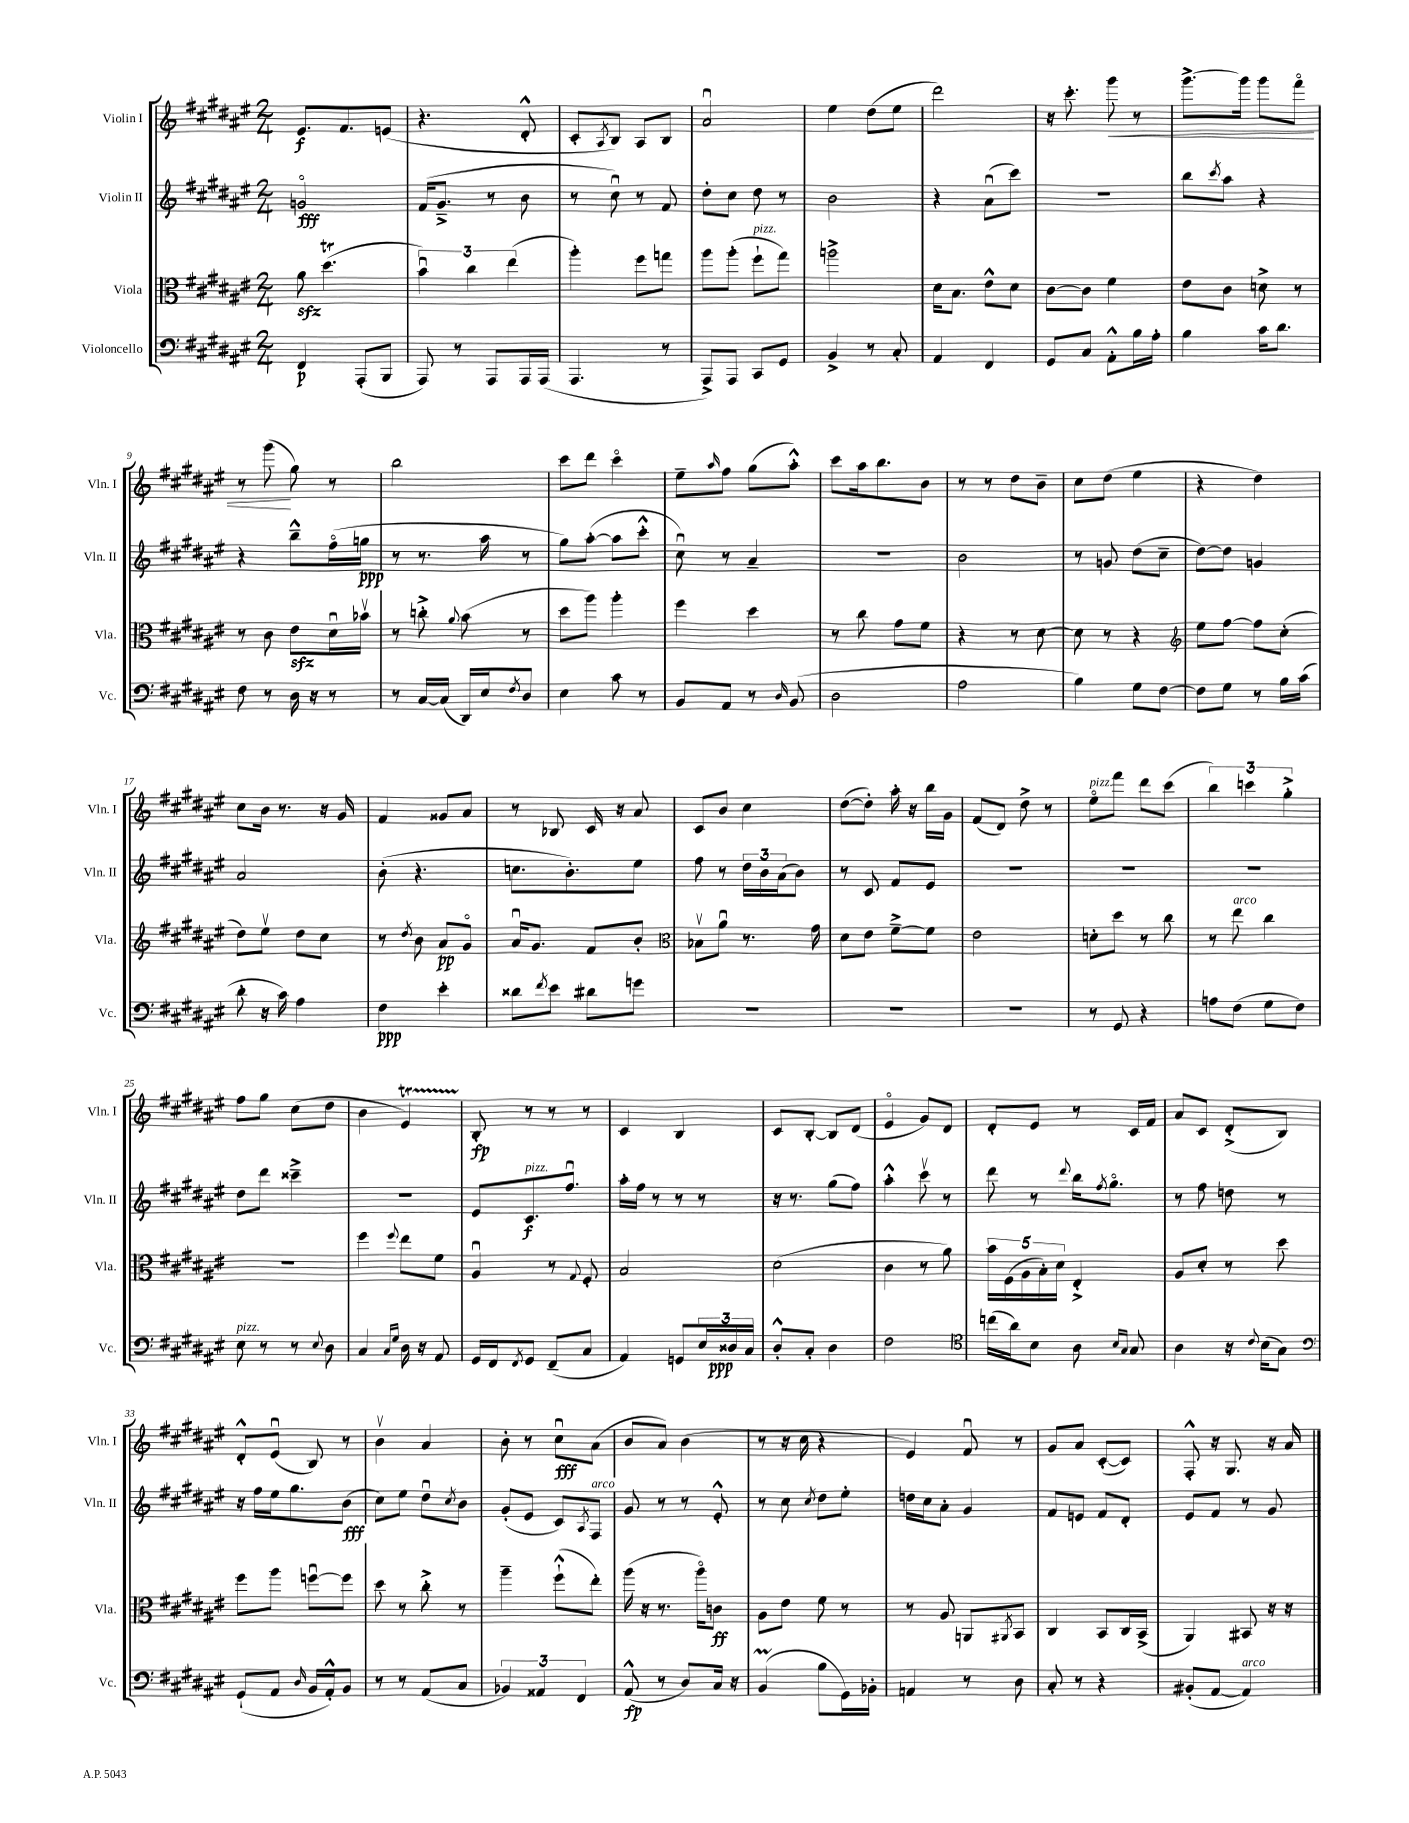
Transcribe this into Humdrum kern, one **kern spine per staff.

**kern	**kern	**kern	**kern
*staff4	*staff3	*staff2	*staff1
*clefF4	*clefC3	*clefG2	*clefG2
*k[f#c#g#d#a#e#]	*k[f#c#g#d#a#e#]	*k[f#c#g#d#a#e#]	*k[f#c#g#d#a#e#]
*M2/4	*M2/4	*M2/4	*M2/4
4FF#/	8a#\	2go/	8.e#/L
.	(4.dd#\	.	.
.	.	.	8.f#/
(8AAA#'/L	.	.	.
8BBB/J	.	.	(8e/J
=	=	=	=
8AAA#/)	6bu\)	(16f#/LK	4.r
.	.	8.g#~^/J	.
8r	.	.	.
.	6cc#\	.	.
8AAA#/L	.	8r	.
.	(6ee#\	.	.
16AAA#/L	.	8b\	8d#'^^/
(16AAA#/JJ	.	.	.
=	=	=	=
4.AAA#/	4aa#'\)	8r	8c#'/L
.	.	.	8qA#/
.	.	8cc#u\)	8B/J)
.	8ff#\L	8r	8A#/L
8r	8gg\J	8f#/	8B/J
=	=	=	=
8AAA#^/L)	8aa#\L	8dd#'\L	2a#u/
8AAA#/J	(8aa#'\J	8cc#\J	.
8CC#/L	8ff#`\L	8dd#\	.
8GG#/J	8gg#\J)	8r	.
=	=	=	=
4BB^/	2aa^\	2b\	4ee#\
8r	.	.	(8dd#\L
8C#'/	.	.	8ee#\J
=	=	=	=
4AA#/	16d#\LK	4r	2ddd#\)
.	8.B\J	.	.
4FF#/	8e#^^\L	(8a#u\L	.
.	8d#\J	8ccc#\J)	.
=	=	=	=
8GG#/L	[8c#\L	2r	16r
.	.	.	8.ccc#'\
8C#/J	8c#\]J	.	.
8AA#'^^\L	4f#\	.	8ggg#\
16B\L	.	.	8r
16A#'\JJ	.	.	.
=	=	=	=
4B\	8e#\L	8bb\L	[8.ggg#^\L
.	.	8qccc#/	.
.	8c#\J	8aa#\J	.
.	.	.	16ggg#\]Jk
16c#\LK	8d^\	4r	8ggg#\L
8.d#\J	.	.	.
.	8r	.	8fff#o\J
=	=	=	=
8F#\	8r	4r	8r
8r	8c#\	.	(8ggg#\
16D#\	8e#\L	8bb~^^\L	8gg#\)
16r	.	.	.
8r	16d#u\L	(16ff#o\L	8r
.	16b-v\JJ	16gg\JJ	.
=	=	=	=
8r	8r	8r	2bb\
[16C#/LL	8cc'^\	8.r	.
(16C#/]JJ	.	.	.
.	8qqa#/	.	.
16DD#/LL)	(8b\	.	.
16E#/J	.	16aa#\	.
8qF#/	.	.	.
8D#/J	8r	8r	.
=	=	=	=
4E#\	8dd#\L	8gg#\L)	8ccc#\L
.	8aa#\J)	([8aa#'\J	8ddd#\J
8c#\	4aa#'\	8aa#\]L	4ccc#o\
8r	.	8ccc#'^^\J	.
=	=	=	=
8BB/L	4ff#\	8cc#u\)	8ee#~\L
.	.	.	16qqaa#/
8AA#/J	.	8r	8ff#\J
8r	4dd#\	4a#~/	(8gg#\L
16qqD#/	.	.	.
(8BB/	.	.	8aa#'^^\J)
=	=	=	=
2D#\	8r	2r	8ccc#\L
.	8cc#\	.	16aa#\k
.	.	.	8.bb\
.	8g#\L	.	.
.	8f#\J	.	8b\J
=	=	=	=
2A#\	4r	2b\	8r
.	.	.	8r
.	8r	.	8dd#\L
.	[8d#\	.	8b~\J
=	=	=	=
4B\)	8d#\]	8r	8cc#\L
.	8r	8g/	(8dd#\J
8G#\L	4r	(8dd#\L	4ee#\
[8F#\J	.	8cc#~\J	.
=	=	=	=
*	*clefG2	*	*
8F#\]L	8ee#\L	[8dd#\L)	4r
8G#\J	[8ff#\J	8dd#\]J	.
8r	8ff#\]L	4g/	4dd#\)
16B\LL	(8cc#'\J	.	.
(16c#\JJ	.	.	.
=	=	=	=
8d#'\	8dd#\L)	2a#/	8cc#\L
16r	8ee#v\J	.	16b\Jk
16c#\)	.	.	8.r
4A#\	8dd#\L	.	.
.	8cc#\J	.	16r
.	.	.	16g#/
=	=	=	=
4F#\	8r	(8b'\	4f#/
.	8qdd#/	.	.
.	8b\	4.r	.
4e#'\	8a#/L	.	8g##/L
.	8g#o/J	.	8a#/J
=	=	=	=
8d##\L	16a#u/LK	8.cc\L	8r
.	8.g#/J	.	.
8qf#/	.	.	.
8e#\J	.	.	8B-/
.	.	8.b'\)	.
8d#\L	8f#/L	.	16c#/
.	.	.	16r
8g\J	8b'/J	8ee#\J	8a#/
=	=	=	=
*	*clefC3	*	*
2r	8B-v\L	8ff#\	8c#/L
.	8a#u\J	8r	8b/J
.	8.r	24dd#\LL	4cc#\
.	.	24b\	.
.	.	(24a#\J	.
.	.	8b\J)	.
.	16g#\	.	.
=	=	=	=
2r	8d#\L	8r	([8dd#\L
.	8e#\J	8c#/	8dd#'\]J)
.	[8f#~^\L	8f#/L	16aa#'\
.	.	.	16r
.	8f#\]J	8e#/J	16bb\LL
.	.	.	16g#\JJ
=	=	=	=
2r	2e#\	2r	(8f#/L
.	.	.	8d#/J)
.	.	.	8dd#^\
.	.	.	8r
=	=	=	=
8r	8d'\L	2r	8ee#o\L
8GG#/	8dd#\J	.	8fff#\J
4r	8r	.	8ddd#\L
.	8cc#\	.	(8ccc#\J
=	=	=	=
8A\L	8r	2r	6bb\)
(8F#\J	8ee#\	.	.
.	.	.	6ccc\
8G#\L	4cc#\	.	.
.	.	.	6gg#'^\
8F#\J)	.	.	.
=	=	=	=
8E#\	2r	8dd#\L	8ff#\L
8r	.	8ddd#\J	8gg#\J
8r	.	4ccc##~^\	(8cc#\L
8qqE#/	.	.	.
8D#\	.	.	8dd#\J
=	=	=	=
4C#/	4ff#\	2r	4b\
16qqC#/LL	.	.	.
16qqG#/JJ	8qqff#/	.	.
16D#\	8ee#\L	.	4e#/)
16r	.	.	.
8AA#/	8f#\J	.	.
=	=	=	=
16GG#/LL	4A#u/	8e#/L	8B'/
16FF#/J	.	.	.
8qFF#/	.	.	.
8GG#/J	.	8.c#/	8r
(8FF#~/L	8r	.	8r
.	.	8.ff#u/J	.
.	8qqG#/	.	.
8C#/J	8F#'/	.	8r
=	=	=	=
4AA#/)	2B/	16aa#'\LL	4c#/
.	.	16ff#\JJ	.
.	.	8r	.
8GG/L	.	8r	4B/
24E#/L	.	8r	.
24D##/	.	.	.
24C#/JJ	.	.	.
=	=	=	=
8D#'^^/L	(2d#\	16r	8c#/L
.	.	8.r	.
8C#'/J	.	.	[8B'/J
4D#\	.	(8gg#\L	8B/]L
.	.	8ff#\J)	(8d#/J
=	=	=	=
2F#\	4c#\	4aa#'^^\	4e#o/
.	8r	8ccc#v\	8g#/L)
.	8a#\)	8r	8d#/J
=	=	=	=
*clefC4	*	*	*
(16cc\LL	20b\LL	8ddd#\	8d#'/L
.	(20F#\	.	.
16a#\J)	.	.	.
.	20A#\	.	.
8B\J	.	8r	8e#/J
.	20B'\)	.	.
.	20d#\JJ	.	.
.	.	8qqddd#/	.
8A#\	4E#'^/	16bb\LK	8r
.	.	8qff#/	.
.	.	8.gg#o\J	.
16qqB/LL	.	.	.
16qqG#/JJ	.	.	.
8G#/	.	.	16c#/LL
.	.	.	16f#/JJ
=	=	=	=
4A#\	8A#/L	8r	8a#/L
.	8d#'/J	8ff#\	8c#/J
16r	8r	8dd\	(8d#'^/L
8qqc#/	.	.	.
(16B\LK	.	.	.
8G#\J)	8dd#\	8r	8B/J)
=	=	=	=
*clefF4	*	*	*
(8GG#`/L	8ff#\L	16r	8d#'^^/L
.	.	16ff#\LL	.
8AA#/J	8aa#\J	16ee#\J	(8e#u/J
.	.	8.gg#\	.
16qqD#/	.	.	.
16BB/LL	[8ffu\L	.	8B/)
16AA#'^^/J)	.	.	.
8BB/J	8ff\]J	(8b\J	8r
=	=	=	=
8r	8dd#\	8cc#\L)	4bv\
8r	8r	8ee#\J	.
(8AA#/L	8cc#'^\	8dd#u\L	4a#/
.	.	8qcc#/	.
8C#/J	8r	8b\J	.
=	=	=	=
6BB-/)	4aa#~\	(8g#'/L	8b'\
.	.	8e#/J	8r
6AA##/	.	.	.
.	(8ff#`^^\L	8c#/L)	8cc#u\L
6FF#/	.	.	.
.	.	8qA#/	.
.	8ee#'\J)	8F#/J	(8a#\J
=	=	=	=
(8AA#^^/	(16aa#\	8g#/	8b/L
.	16r	.	.
8r	8.r	8r	8a#/J)
8D#/L)	.	8r	(4b\
.	16aa#o\LK)	.	.
16C#/Jk	8c\J	8e#'^^/	.
16r	.	.	.
=	=	=	=
(4BB/	8A#\L	8r	8r
.	8e#\J	8cc#\	16r
.	.	.	16cc#\
.	.	8qcc#/	.
8B\L	8f#\	8dd#\L	4r
16GG#\L)	8r	8ee#'\J	.
16BB-'\JJ	.	.	.
=	=	=	=
4AA/	8r	16dd\LL	4e#/)
.	.	16cc#\J	.
.	8A#/	8a#'\J	.
8r	8AA/L	4g#/	8f#u/
.	8qAA#/	.	.
8D#\	8BB/J	.	8r
=	=	=	=
8C#'/	4C#/	8f#/L	8g#/L
8r	.	8e/J	8a#/J
4r	8BB/L	8f#/L	([8c#'/L
.	16C#/L	8d#'/J	8c#/]J)
.	(16BB^/JJ	.	.
=	=	=	=
(8BB#'/L	4AA#/)	8e#/L	8F#'^^/
[8AA#/J	.	8f#/J	16r
.	.	.	8.G#/
4AA#/])	8BB#/	8r	.
.	16r	8g#/	16r
.	16r	.	16a#/
==	==	==	==
*-	*-	*-	*-
